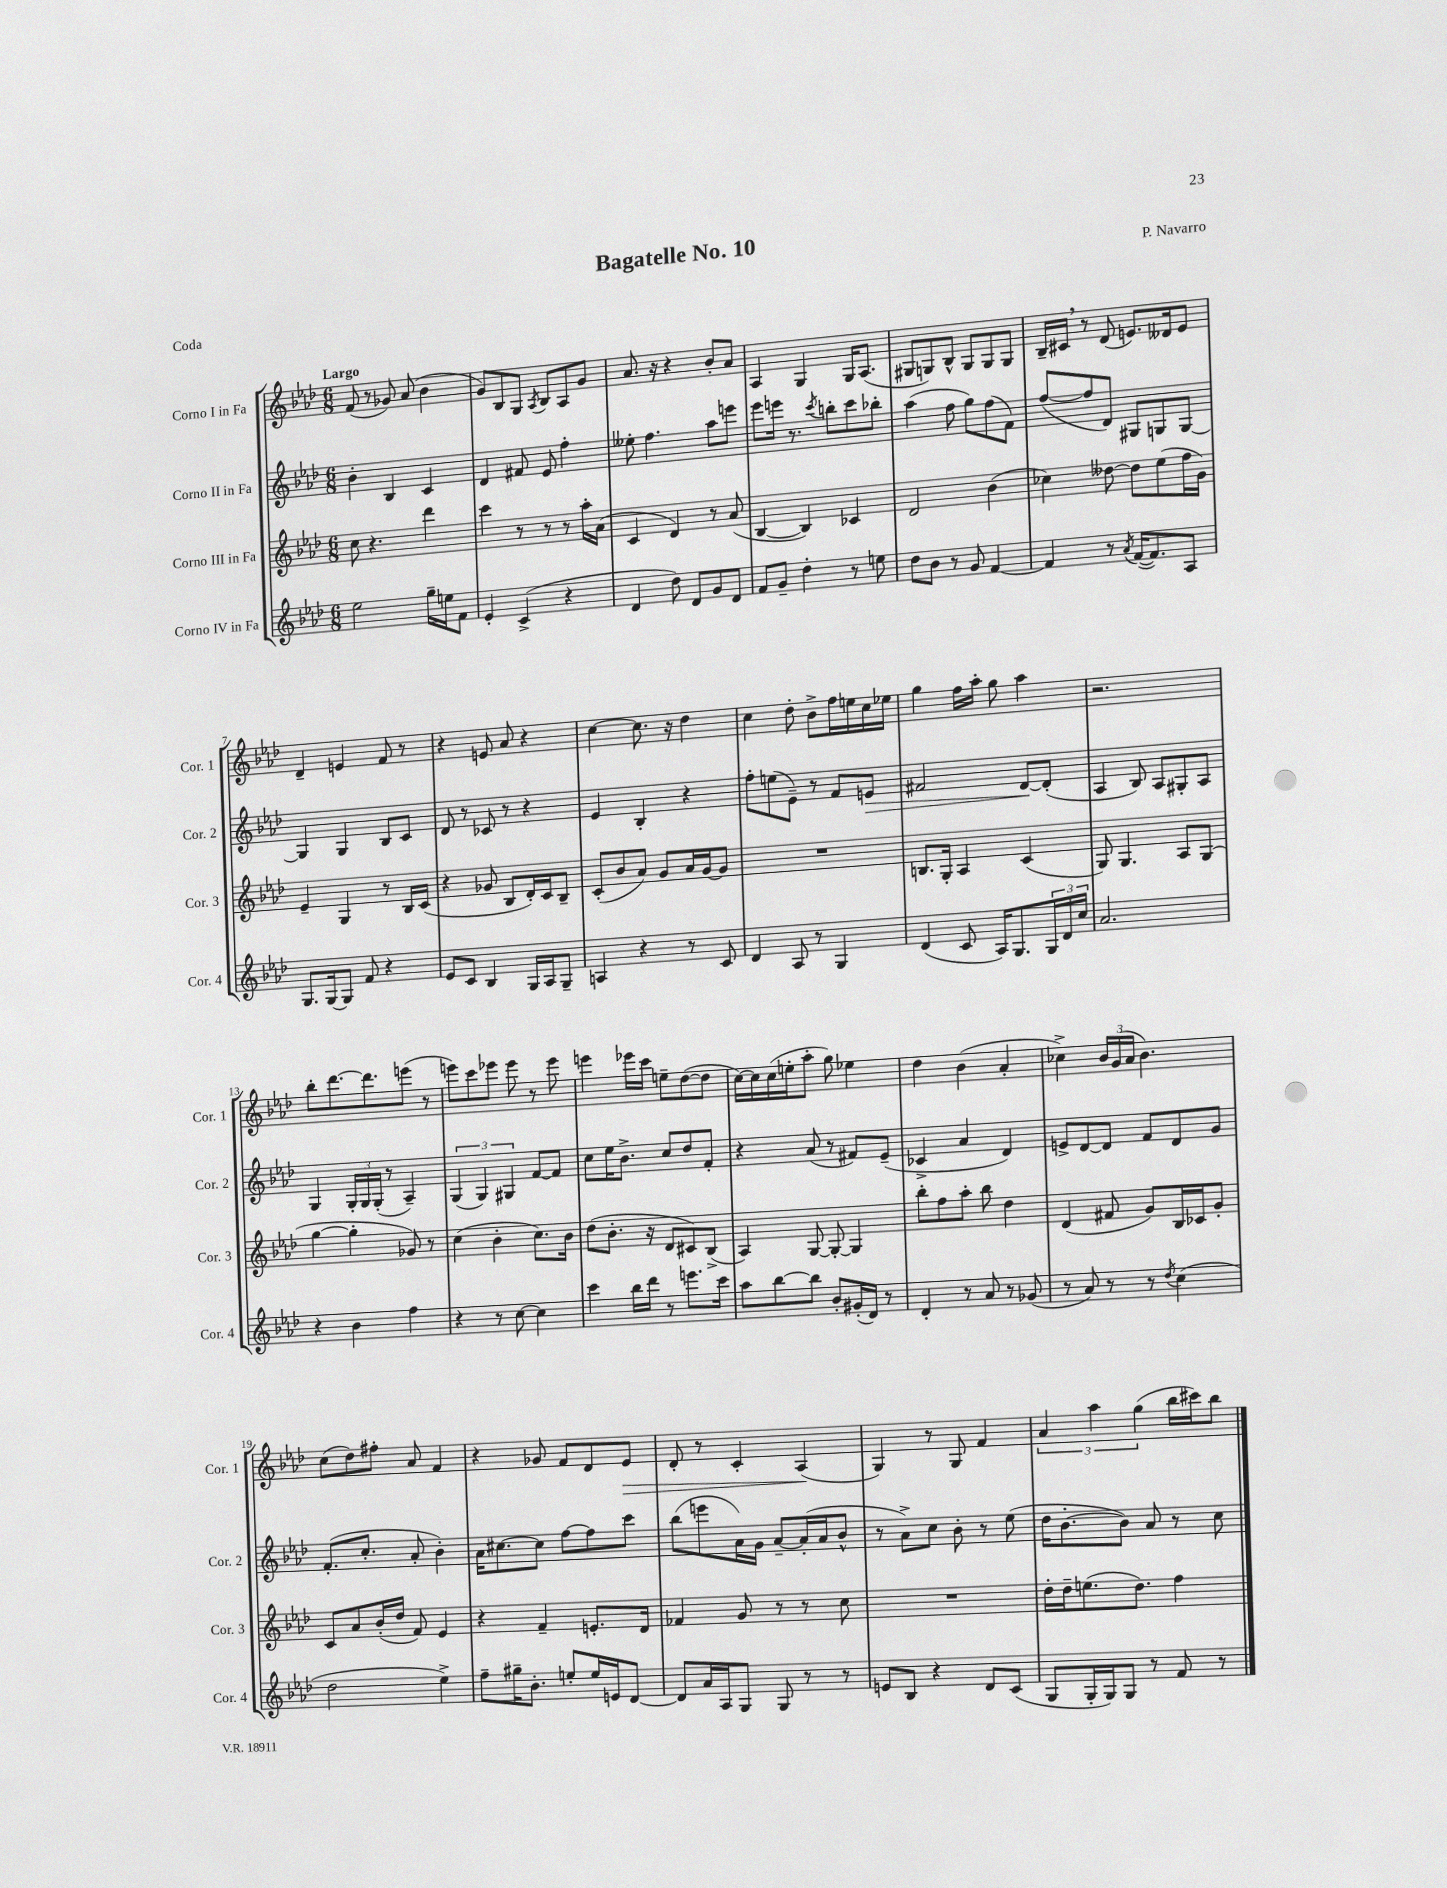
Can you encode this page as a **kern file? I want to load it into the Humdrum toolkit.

**kern	**kern	**kern	**kern
*staff4	*staff3	*staff2	*staff1
*clefG2	*clefG2	*clefG2	*clefG2
*k[b-e-a-d-]	*k[b-e-a-d-]	*k[b-e-a-d-]	*k[b-e-a-d-]
*M6/8	*M6/8	*M6/8	*M6/8
2ee-\	8cc\	4b-'\	(8f/
.	4.r	.	8r
.	.	4B-/	8g-/)
.	.	.	(8a-/
16gg~\LL	4ddd-\	4c/	4b-\
16ee\J	.	.	.
8f\J	.	.	.
=	=	=	=
4e-'/	4ccc\	4d-/	8g/L)
.	.	.	8B-/
(4c^/	8r	8f#/	8G/J
.	.	.	8qA-/
.	8r	8e-/	8B-/L
4r	8r	4ff'\	8A-/
.	16aa-'\LL	.	8g/J
.	(16a-\JJ	.	.
=	=	=	=
4d-/	4c/	8ee--'\	8.a-/
.	.	4.ff\	.
.	.	.	16r
8dd-\)	4d-/)	.	4r
8d-/L	.	.	.
8g/	8r	8aa-\L	8b-'/L
8d-/J	(8a-/	8eee\J	8a-/J
=	=	=	=
8f/L	[4B-/	8eee-\L	4A-/
8g~/J	.	16eee\Jk	.
.	.	8.r	.
4dd-'\	4B-/])	.	4G/
.	.	8qccc/	.
.	.	8bb'\L	.
8r	4c-/	8ccc\	16G/LK
.	.	.	(8.A-/J
8ee\	.	8bb-'\J	.
=	=	=	=
8dd-\L	2d-/	(4aa-\	8G#/L
8b-\J	.	.	8G/)
8r	.	8ff\	8B-^^/J
8g/	.	8gg\L)	8G/L
[4f/	(4b-\	(8ff\	8G/
.	.	8f\J)	8G/J
=	=	=	=
4f/]	4cc-\)	([8ff/L	16B-~/LL
.	.	.	16c#/JJ
.	.	8ff/]	8r
8r	[8dd--\	8d-/J)	(8d-/
8qa-/	.	.	.
([16f/LK	8dd--\]L	8G#/L	8.e/L)
8.f/])	.	.	.
.	(8ee-\	8G/	.
.	.	.	16d--/k
8A-/J	16ff\L	[8G/J	8e/J
.	16g\JJ)	.	.
=	=	=	=
8.G/L	4e-~/	4G/]	4d-~/
[16G/k	.	.	.
8G/]J	4G/	4G/	4e/
8f/	.	.	.
4r	8r	8B-/L	8f/
.	16B-/LL	8c/J	8r
.	(16c/JJ	.	.
=	=	=	=
8e-/L	4r	8d-/	4r
8c/J	.	8r	.
4B-/	8g-/	8c-/	8e/
.	8B-/L	8r	8a-/
16G/LL	16d-'/L)	4r	4r
16A-/J	16c/J	.	.
8G~/J	8B-~/J	.	.
=	=	=	=
4A/	(8c'/L	4e-/	[4cc\
.	8b-/	.	.
4r	8a-/J)	4B-'/	8.cc\]
.	8g/L	.	.
.	.	.	16r
8r	16a-/L	4r	4dd-\
.	[16g/J	.	.
8c/	8g/]J	.	.
=	=	=	=
4d-/	2.r	8ff'\L	4cc\
.	.	(8ee\	.
8A-/	.	8e-~\J)	8dd-'\
8r	.	8r	8b-^\L
4G/	.	8f/L	16ff\L
.	.	.	16ee\
.	.	8e/J	16cc\
.	.	.	16ee-\JJ
=	=	=	=
(4d-/	8.B/L	2f#/	4gg\
.	16G'/Jk	.	.
8c/	4A-/	.	16ff\LL
.	.	.	16aa-'\JJ
16A-/LK)	.	.	8gg\
8.G/	.	.	.
.	(4c/	[8d-/L	4aa-\
24G/L	.	(8d-'/]J	.
24d-/	.	.	.
24cc/JJ	.	.	.
=	=	=	=
2.a-/	8G/)	4A-/	2.r
.	4.G/	.	.
.	.	8B-/)	.
.	.	8A-/L	.
.	8A-/L	8G#'/	.
.	(8G/J	8A-/J	.
=	=	=	=
4r	[4gg\	4G/	8bb-'\L
.	.	.	[8.ddd-\
4b-\	4gg'\]	24G'/LL	.
.	.	24G/	.
.	.	.	8.ddd-\]
.	.	(24G'/JJ	.
.	.	8r	.
4ff\	8g-/)	4A-~/)	(8eee\J
.	8r	.	8r
=	=	=	=
4r	(4cc\	(6G/	8eee\L)
.	.	.	8ccc\
.	.	6G/)	.
8r	4b-'\	.	8eee-\J
.	.	6G#/	.
[8cc\	.	.	8eee-\
4cc\]	8.cc\L)	[8f/L	8r
.	.	8f/]J	8eee-\
.	16b-\Jk	.	.
=	=	=	=
4ccc\	(8dd-\L	8cc\L	4eee\
.	8.b-'\J	16ee-\K	.
.	.	8.b-^\J	.
16bb-\LL	.	.	16eee-\LL
16ddd-\JJ	16r	.	16ccc\JJ
8r	8d-/L	8cc/L	8ee~\L
8.eee\L	8c#/)	8dd-/	([8dd-\
.	(8B-^/J	8f'/J	8dd-\]J
16ccc\Jk	.	.	.
=	=	=	=
8aa-\L	4A-/)	4r	[16cc\LL)
.	.	.	16cc\]
[8bb-\	.	.	(16cc\
.	.	.	16ee'\J
8bb-\]J	[8G/	(8a-/	8aa-'\J
8b-'/L	8G'/_	8r	8gg\)
(16g#'/L	4G/]	8f#/L)	4ee-\
16d-/JJ)	.	.	.
8r	.	(8e-~/J	.
=	=	=	=
4d-'/	8bb-'\L	4c-^/	4dd-\
.	8ff\	.	.
8r	8aa-'\J	4a-/	(4b-\
8a-/	8bb-\	.	.
8r	4dd-\	4d-/)	4a-'/
(8g-/	.	.	.
=	=	=	=
8r	(4d-/	8e^/L	4cc-^\)
8a-/)	.	[8d-/	.
8r	8f#/	8d-/]J	24b-/LL
.	.	.	(24g/
.	.	.	24a-/JJ
8r	8g/L)	8f/L	4.b-\)
8qdd-/	.	.	.
(4cc\	16B-/L	8d-/	.
.	16c-/J	.	.
.	8g'/J	8g/J	.
=	=	=	=
2dd-\	8c/L	(8.f'/L	(8cc\L
.	8a-/	.	8dd-\)
.	.	8.cc'/J	.
.	(16b-'/L	.	8ff#'\J
.	16dd-/JJ	.	.
.	8f/)	8a-'/	8a-/
4ee-^\)	4e-/	4b-'\)	4f/
=	=	=	=
8ff~\L	4r	16a-\LK	4r
.	.	[8.cc#\	.
16gg#~\K	.	.	.
8.b-'\J	.	.	.
.	4f~/	8cc#\]J	8g-/
8ee'/L	.	[8ff\L	8f/L
16ee/L	8.e'/L	8ff\]	8d-/
16e/J	.	.	.
[8d-/J	.	8ccc\J	8e-/J
.	16d-/Jk	.	.
=	=	=	=
8d-/]L	4f-/	(8bb-\L	8d-'/
16a-/L	.	8eee\	8r
16A-/J	.	.	.
8G/J	8g/	16a-\L)	4c'/
.	.	16g\JJ	.
8G/	8r	[8a-~/L	.
8r	8r	(16a-'/]L	(4A-/
.	.	16a-/J	.
8r	8cc\	8b-^^/J	.
=	=	=	=
8e/L	2.r	8r	4G/)
8B-/J	.	8a-^\L)	.
4r	.	8cc\J	8r
.	.	8b-'\	8G/
8d-/L	.	8r	4f/
(8c/J	.	(8ee-\	.
=	=	=	=
8G/L	16dd-'\LL	16dd-\LK	6a-/
.	16dd-~\J	[8.b-'\	.
16G'/L	(8.ee\	.	.
.	.	.	6aa-\
16G/J)	.	.	.
8G/J	.	8b-\]J)	.
.	8.dd-\J)	.	.
.	.	.	(6gg\
8r	.	8a-/	.
8f/	4ff\	8r	16bb-\LL
.	.	.	16ccc#\J)
8r	.	8cc\	8bb-\J
==	==	==	==
*-	*-	*-	*-
